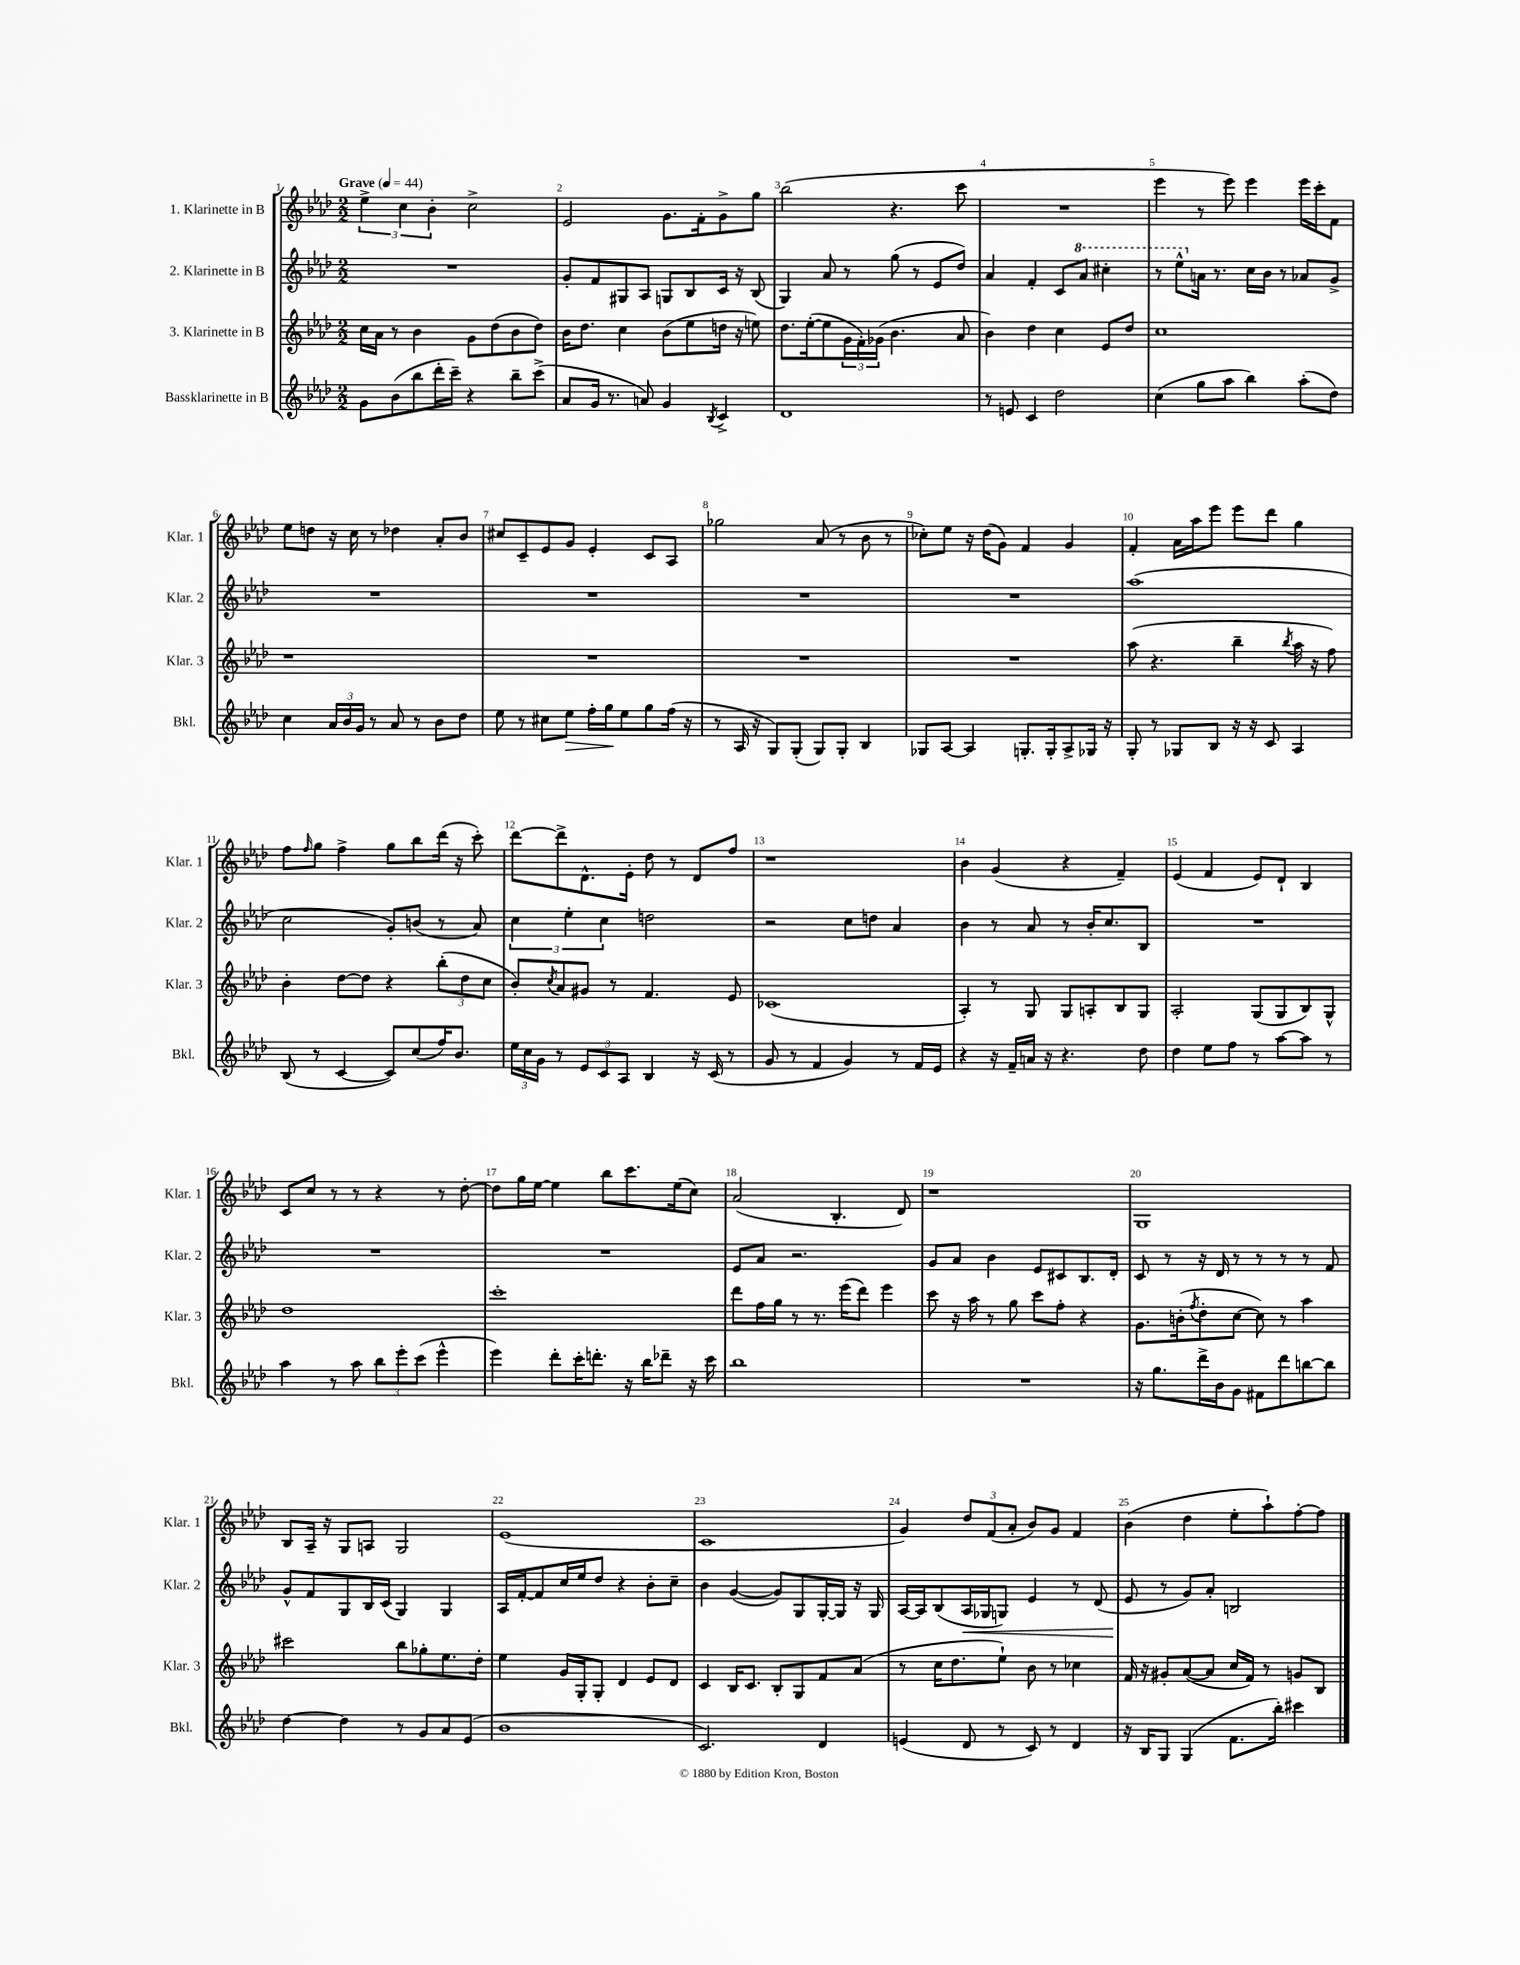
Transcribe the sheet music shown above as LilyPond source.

<<
\new StaffGroup <<
\new Staff = "s0" \with { instrumentName = "1. Klarinette in B" shortInstrumentName = "Klar. 1" } {
    \clef treble \key aes \major \numericTimeSignature \time 2/2 \tempo "Grave" 4 = 44
    \tuplet 3/2 { ees''4-> c''4 bes'4-. } c''2-> |
    ees'2 g'8. f'16-. g'8-> g''8 |
    bes''2( r4. c'''8 |
    R1 |
    ees'''4 r8 ees'''8) ees'''4 ees'''16 c'''16-. f'8 |
    ees''8 d''8 r16 c''16 r8 des''4 aes'8-. bes'8 |
    cis''8 c'8-- ees'8 g'8 ees'4-. c'8 aes8 |
    ges''2 aes'8( r8 bes'8 r8 |
    ces''8-.) ees''8 r16 des''16( g'8) f'4 g'4 |
    f'4-. aes'16 aes''16 ees'''8 ees'''8 des'''8 g''4 |
    f''8 \grace { f''16 } g''8 f''4-> g''8 bes''8 des'''16( r16 c'''8-.) |
    des'''8~ des'''8-> des'8.-^ ees'16-. des''8 r8 des'8 f''8 |
    r1 |
    bes'4 g'4( r4 f'4--) |
    ees'4( f'4 ees'8) des'8-! bes4 |
    c'8 c''8 r8 r8 r4 r8 des''8~-. |
    des''8 g''16 ees''16~ ees''4 bes''8 c'''8. ees''16( c''8) |
    aes'2( bes4.-. des'8) |
    r1 |
    g1 |
    bes8 aes16-- r16 g8 a8 g2 |
    ees'1( |
    c'1 |
    g'4) \tuplet 3/2 { des''8 f'8( aes'8-. } bes'8) g'8 f'4 |
    bes'4( des''4 ees''8-. aes''8-!) f''8~-. f''8 \bar "|." |
}
\new Staff = "s1" \with { instrumentName = "2. Klarinette in B" shortInstrumentName = "Klar. 2" } {
    \clef treble \key aes \major \numericTimeSignature \time 2/2
    R1 |
    g'8-. f'8 gis8 aes8 g8 bes8 c'16 r16 bes8( |
    g4) aes'8 r8 g''8( r8 ees'8 des''8) |
    aes'4 f'4-. c'8 \ottava #1 aes''8 cis'''4-. |
    r8 ees'''8-^ \ottava #0 a'16 r8. c''16 bes'16 r8 aes'8 g'8-> |
    R1 |
    R1 |
    R1 |
    R1 |
    aes''1( |
    c''2 g'8-.) b'8( r8 aes'8) |
    \tuplet 3/2 { c''4 ees''4-. c''4 } d''2 |
    r2 c''8 d''8 aes'4 |
    bes'4 r8 aes'8 r8 bes'16-. c''8. bes8 |
    R1 |
    R1 |
    R1 |
    ees'8 aes'8 r2. |
    g'8 aes'8 bes'4 ees'8 cis'8 bes8. des'16-. |
    c'8 r8 r16 des'16 r8 r8 r8 r8 f'8 |
    g'8-^ f'8 g8 bes16 c'16( g4) g4 |
    aes16 f'16~-. f'8 c''16 ees''16 des''8 r4 bes'8-. c''8-- |
    bes'4 g'4~( g'8) g8 g16~-. g16 r16 g16 |
    aes16~ aes16 bes8( aes16\< ges16 g8) ees'4 r8 des'8( |
    ees'8\! r8 g'8) aes'8-. b2 \bar "|." |
}
\new Staff = "s2" \with { instrumentName = "3. Klarinette in B" shortInstrumentName = "Klar. 3" } {
    \clef treble \key aes \major \numericTimeSignature \time 2/2
    c''16 aes'16 r8 bes'4 g'8 des''8( bes'8 des''8) |
    bes'16 des''8. c''4 bes'8( ees''8 d''16 r16 e''8) |
    des''8. ees''16~-.( ees''8 \tuplet 3/2 { g'16 f'16-.) ges'16( } bes'4. aes'8 |
    bes'4) des''4 c''4 ees'8 des''8 |
    c''1 |
    r1 |
    R1 |
    R1 |
    R1 |
    aes''8( r4. bes''4-- \acciaccatura { bes''8 } aes''16 r16 f''8) |
    bes'4-. des''8~ des''8 r4 \tuplet 3/2 { bes''8-.( des''8 c''8 } |
    bes'8-.) \acciaccatura { c''8 } aes'8 gis'8 r8 f'4. ees'8 |
    ces'1( |
    aes4-.) r8 g8 g8 a8-. bes8 g8 |
    aes2-. g8( g8 bes8) g8-^ |
    des''1 |
    c'''1-. |
    des'''8 f''16 g''16 r8 r8. ees'''16( des'''8) ees'''4 |
    c'''8 r16 aes''16 r8 g''8 c'''8 f''8-. r4 |
    g'8. b'16-.( \acciaccatura { f''8 } des''8-. c''8~ c''8) r8 aes''4 |
    cis'''2 bes''8 ges''8-. ees''8. des''16-. |
    ees''4 g'16 g16-. g8-. des'4 ees'8 des'8 |
    c'4 bes16 c'8. bes8-. g8 f'8 aes'8( |
    r8 c''16 des''8. ees''8-!) bes'8 r8 ces''4 |
    f'16 r16 gis'8-. aes'8~( aes'8 c''16 f'16) r8 g'8 bes8 \bar "|." |
}
\new Staff = "s3" \with { instrumentName = "Bassklarinette in B" shortInstrumentName = "Bkl." } {
    \clef treble \key aes \major \numericTimeSignature \time 2/2
    g'8 bes'8( bes''8 des'''16-. c'''16--) r4 bes''8-- c'''8->( |
    aes'8 g'16 r8. a'8) g'4 \acciaccatura { bes8 } c'4-> |
    des'1 |
    r8 e'8 c'4 des''2 |
    c''4( g''8 aes''8 bes''4) aes''8-.( des''8) |
    c''4 \tuplet 3/2 { aes'16 bes'16 g'16 } r8 aes'8 r8 bes'8 des''8 |
    ees''8 r8 cis''8 ees''8\> f''16-. g''16\! ees''8 g''8 f''16( r16 |
    r8 aes16 r16 g8) g8-.( g8) g8-. bes4 |
    ges8 aes8~ aes4 g8.-. g16-. aes8-> ges16 r16 |
    g8-. r8 ges8 bes8 r16 r16 c'8 aes4 |
    bes8( r8 c'4~ c'8) c''8( f''16) bes'8. |
    \tuplet 3/2 { ees''16 c''16 g'16 } r8 \tuplet 3/2 { ees'8 c'8 aes8 } bes4 r16 c'16( r8 |
    g'8 r8 f'4 g'4) r8 f'16 ees'16 |
    r4 r16 f'16-- a'16 r16 r4. des''8 |
    des''4 ees''8 f''8 r8 aes''8~ aes''8 r8 |
    aes''4 r8 aes''8 \tuplet 3/2 { bes''8 ees'''8-. c'''8( } ees'''4-^ |
    ees'''4) des'''8-. c'''16-. d'''8.-. r16 bes''16 des'''8-- r16 c'''16 |
    bes''1 |
    R1 |
    r16 g''8. des'''16-> bes'16 g'8 fis'8 des'''8 b''8~ b''8 |
    des''4~ des''4 r8 g'8 aes'8 ees'8( |
    bes'1 |
    c'2.) des'4 |
    e'4( des'8 r8 c'8) r8 des'4 |
    r16 bes16 g8 g4( f'8. bes''16-.) cis'''4 \bar "|." |
}
>>
>>
\layout { \context { \Score \override BarNumber.break-visibility = ##(#f #t #t) barNumberVisibility = #all-bar-numbers-visible } }
